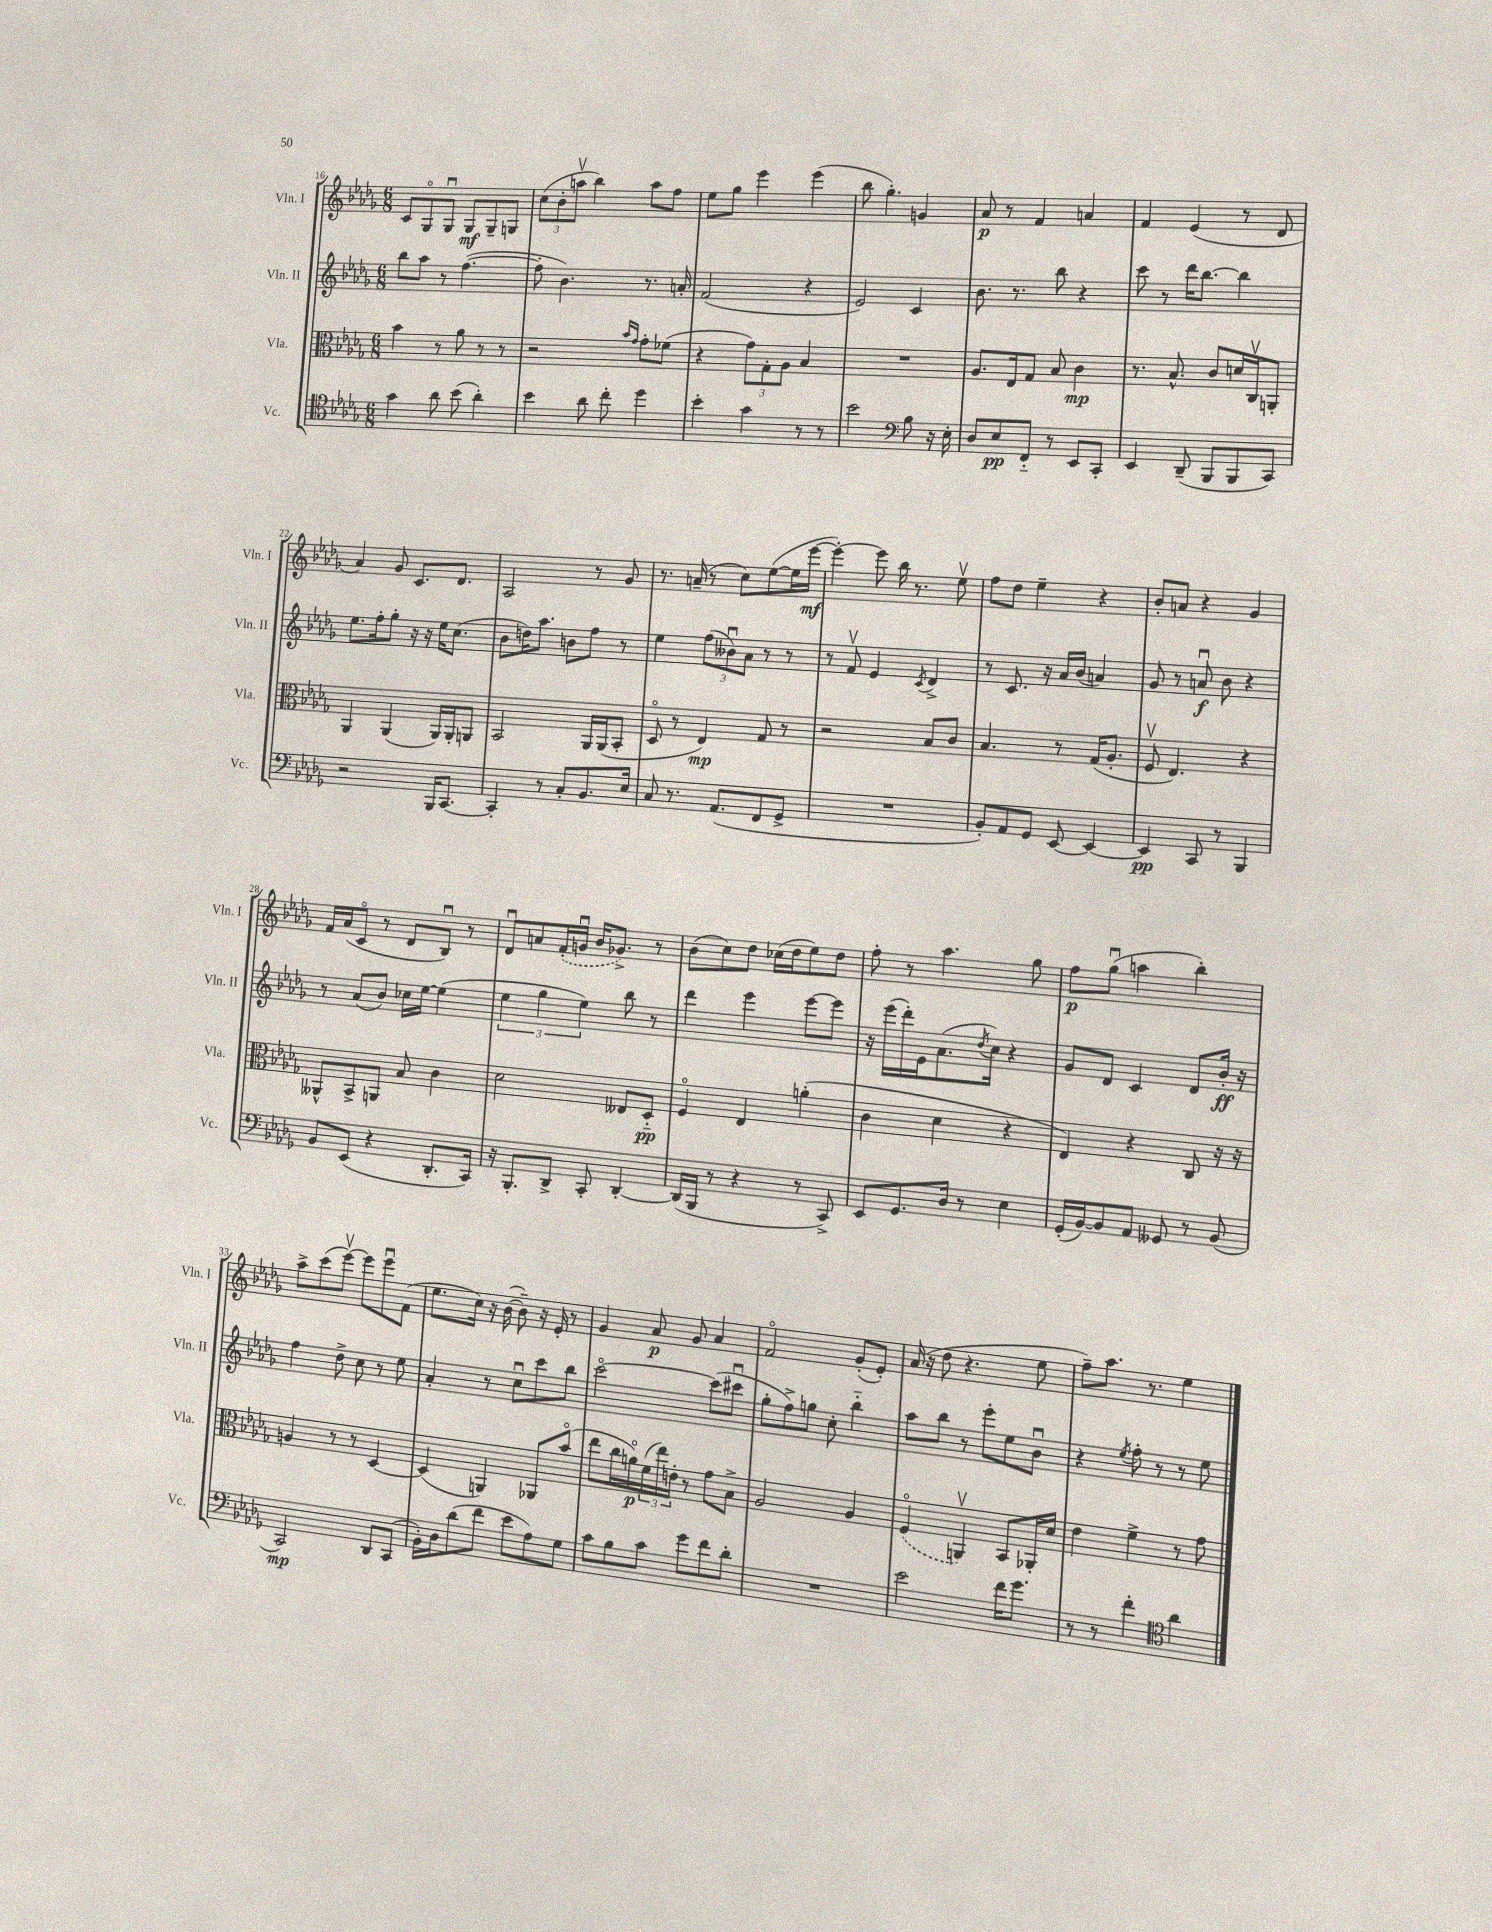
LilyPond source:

<<
\new StaffGroup <<
\new Staff = "s0" \with { instrumentName = "Vln. I" shortInstrumentName = "Vln. I" } {
    \clef treble \key des \major \numericTimeSignature \time 6/8
    c'8 ges8\flageolet ges8\downbow ges8\mf ges8-- g8 |
    \tuplet 3/2 { c''8( bes'8-. a''8\upbow } bes''4) a''8 f''8 |
    ees''8 ges''8 ees'''4 ees'''4( |
    bes''8 ges''4.-.) g'4 |
    aes'8\p r8 f'4 a'4 |
    f'4 ees'4( r8 des'8 |
    aes'4) ges'8 c'8. des'8. |
    aes2 r8 ges'8 |
    r8. a'16--( r8 c''8) ees''8~( ees''16 ees'''16~\mf |
    ees'''4~-.) ees'''8 bes''16 r8. ees''8\upbow |
    f''8 des''8 ees''4-- r4 |
    bes'8-. a'8 r4 ges'4 |
    f'16 aes'16( c'8\flageolet r8 des'8 bes8\downbow) r8 |
    des'8\downbow a'8 \once \slurDashed f'16-.( g'16\downbow bes'16 ges'8.->) r8 |
    bes'8( c''8) des''8 ces''16( des''16 ees''8) des''8 |
    f''8-. r8 aes''4. ges''8 |
    f''8\p ges''8\downbow( a''4 bes''4-.) |
    aes''8-> c'''8( ees'''8~\upbow) ees'''8 ees'''8\downbow f'8( |
    ees''8. c''16) r16 bes'16~( bes'8--) r16 ees'16-. r8 |
    ges'4 aes'8\p ges'8 aes'4 |
    f'2\flageolet ges'8-.( ees'8-.) |
    aes'16( r16 des''8 r4. ees''8 |
    f''8--) aes''8. r8. ees''4 \bar "|." |
}
\new Staff = "s1" \with { instrumentName = "Vln. II" shortInstrumentName = "Vln. II" } {
    \clef treble \key des \major \numericTimeSignature \time 6/8
    bes''8 aes''8 r8 f''4.~( |
    f''8-. bes'4.) r8. a'16-. |
    f'2( r4 |
    ees'2) c'4 |
    bes'8. r8. bes''8 r4 |
    c'''8 r8 des'''16 bes''8.~ bes''4 |
    ees''8. f''16-. ges''8-. r16 r16 ees''16 c''8.( |
    bes'8 d''16) aes''8. b'8 f''8 r8 |
    ees''4 \tuplet 3/2 { f''8( beses'8\downbow) aes'8 } r8 r8 |
    r8 f'8\upbow ees'4 \acciaccatura { c'8 } des'4-> |
    r8 c'8. r16 aes'16 bes'16( a'4) |
    ges'8 r8 a'8\downbow\f bes'8 r4 |
    r8 aes'8( bes'8) ces''16 ees''16~ ees''4( |
    \tuplet 3/2 { ees''4 ges''4 ees''4) } bes''8 r8 |
    des'''4 ees'''4 ees'''8~ ees'''8 |
    r16 ees'''16( des'''16-.) ees'16 aes'8.( \acciaccatura { des''8 } c''16) r4 |
    ges'8 des'8 c'4 des'8 bes'16-.\ff r16 |
    f''4 des''8-> c''8 r8 ees''8 |
    aes'4-. r8 c''8\downbow c'''8 bes''8 |
    c'''2~\flageolet c'''8( cis'''8\downbow |
    ges''8-. f''8->) g''8 c''8-. bes''4-_ |
    aes''8 bes''8 r8 ees'''8-. ees''8 bes'8\downbow |
    r4 \acciaccatura { ees''8 } f''8-. r8 r8 ees''8 \bar "|." |
}
\new Staff = "s2" \with { instrumentName = "Vla." shortInstrumentName = "Vla." } {
    \clef alto \key des \major \numericTimeSignature \time 6/8
    bes'4 r8 aes'8 r8 r8 |
    r2 \grace { bes'16 ges'16 } ges'8-. fes'8( |
    r4 \tuplet 3/2 { ges'8) ges8-. aes8 } bes4 |
    R2. |
    aes8. ees16 ges8 bes8 c'4\mp |
    r8. bes8.-^ c'8 d'16 c16\upbow a,8-. |
    aes,4 aes,4( aes,16) aes,16-. a,8 |
    bes,2 aes,16 aes,16( bes,8-. |
    des8\flageolet r8 ees4\mp) ges8 r8 |
    r2 bes8 c'8 |
    bes4. r8 ges16( aes8.-. |
    f8\upbow ees4.) r4 |
    aeses,8-^ bes,8-> a,8 bes8 c'4 |
    des'2 eeses8 des8-_\pp |
    f4\flageolet ees4 a'4-.( |
    c'4 des'4 r4 |
    ees4) r4 c8 r16 r16 |
    a4 r8 r8 des4~ |
    des4( a,4) aes,8 bes'8\flageolet( |
    ees''8 c''16 a'16\flageolet\p) \tuplet 3/2 { f'16( ees''16) e'16-. } r8 ges'8 bes8-> |
    aes2 aes4 |
    \once \slurDashed f4\flageolet( a,4\upbow) bes,8 aes,16-. des'16 |
    ees'4 f'4-> r8 ges'8 \bar "|." |
}
\new Staff = "s3" \with { instrumentName = "Vc." shortInstrumentName = "Vc." } {
    \clef tenor \key des \major \numericTimeSignature \time 6/8
    ges'4 aes'8 bes'8( aes'4-.) |
    bes'4 aes'8 c''8-. des''4 |
    bes'4-. ges'4 r8 r8 |
    bes'2 \clef bass bes8 r16 ees16-. |
    des8 ees8\pp f,8-_ r8 ees,8 c,8-. |
    ees,4 des,8--( bes,,8 bes,,8 c,8) |
    r2 bes,,16 c,8.~ |
    c,4-. r8 c8-. bes,8. ees16 |
    c8 r8. aes,8.( f,8 ges,8-> |
    R2. |
    bes,8-.) aes,8 ges,8 ees,8~ ees,4~ |
    ees,4\pp c,8 r8 bes,,4 |
    bes,8 ees,8( r4 des,8.-. c,16) |
    r16 bes,,8.-. des,8-> c,8-. des,4~-. |
    des,16( bes,,16 r8 r4 r8 c,8->) |
    ees,8 ges,8. des16 r8 ees4 |
    ges,16-.( bes,16~) bes,8 aes,8 geses,8 r8 bes,8( |
    c,2\mp) des,8 c,8( |
    bes,16-.) des16 des'8( f'8 ees'8 aes8) ges8 |
    c'8 bes8 c'8 ges'8 f'8 des'8-. |
    R2. |
    ees'2 f'16 ges'8. |
    r8 r8 f'4-. \clef tenor aes'4 \bar "|." |
}
>>
>>
\layout { \context { \Score currentBarNumber = #16 } }
